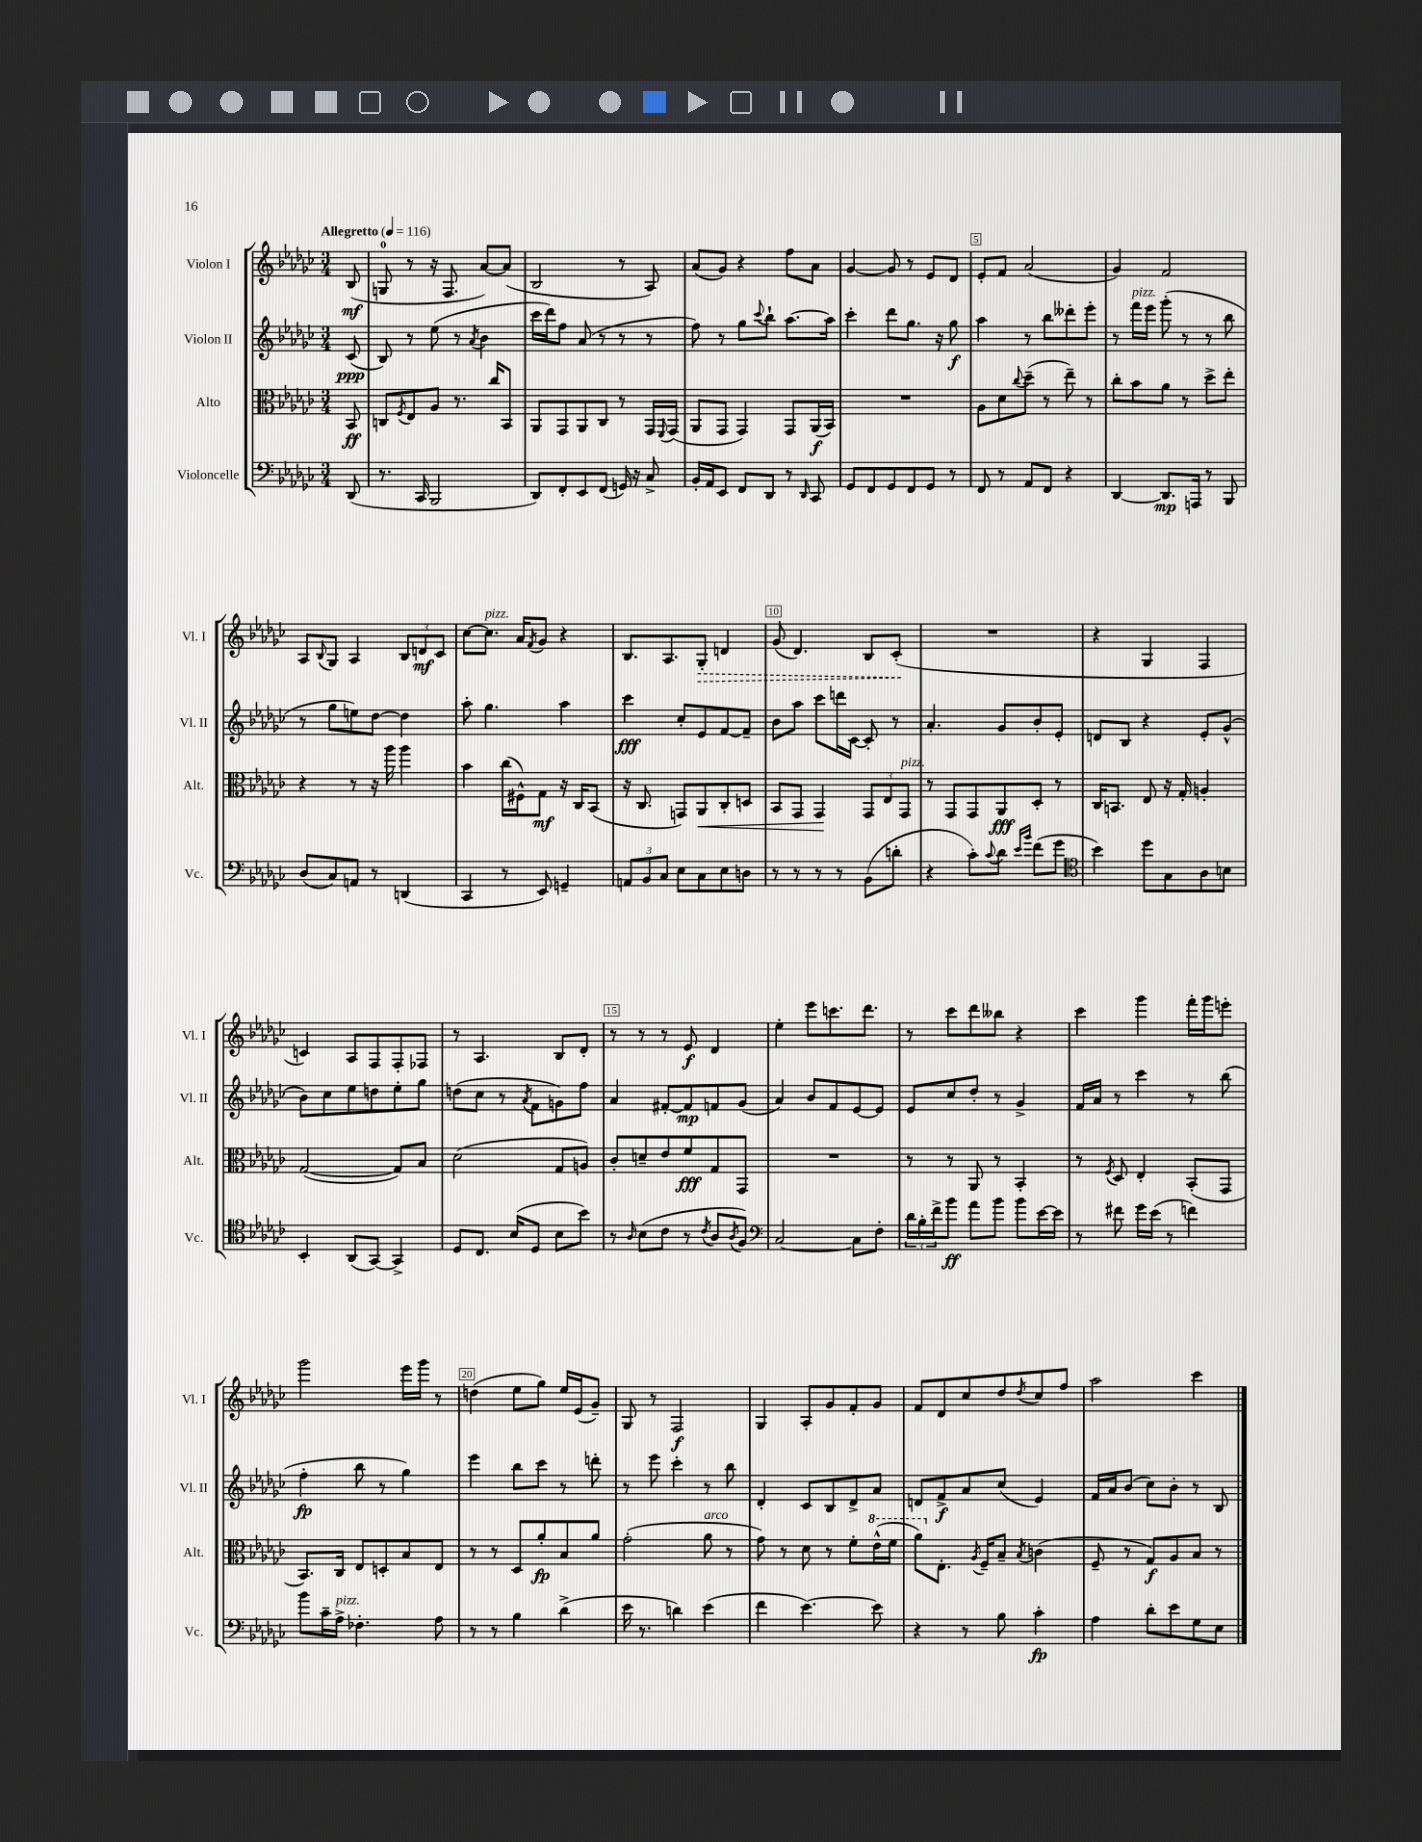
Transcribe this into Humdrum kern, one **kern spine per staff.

**kern	**kern	**kern	**kern
*staff4	*staff3	*staff2	*staff1
*clefF4	*clefC3	*clefG2	*clefG2
*k[b-e-a-d-g-c-]	*k[b-e-a-d-g-c-]	*k[b-e-a-d-g-c-]	*k[b-e-a-d-g-c-]
*M3/4	*M3/4	*M3/4	*M3/4
*MM116	*MM116	*MM116	*MM116
(8DD-	8BB-	(8c-	(8B-
=	=	=	=
8.r	8C	8B-)	8G
.	8qF	.	.
.	8E-	8r	8r
16CC-	.	.	.
2BBB-	8A-	(8ee-	16r
.	.	.	8.F
.	8.r	8r	.
.	.	8qa-	.
.	.	4b-	[8a-)
.	16cc-	.	.
.	8BB-	.	(8a-]
=	=	=	=
8DD-)	8AA-	16ccc-	2B-
.	.	16ddd-)	.
8FF'	8GG-	8ff	.
8EE-	8AA-	(8a-	.
(8FF	8C-	8r	.
16GG)	8r	8r	8r
16r	.	.	.
8C-^	16GG-	8r	8A-)
.	8qqFF	.	.
.	(16GG-	.	.
=	=	=	=
16BB-'	8AA-	8ff)	(8a-
16AA-	.	.	.
8EE-	8GG-	8r	8g-)
8FF	4GG-)	8gg-	4r
.	.	8qqccc-	.
8DD-	.	8bb-`	.
8r	8GG-	[8.aa-	8ff
16qqDD-	.	.	.
8CC-	(16AA-	.	8a-
.	16BB-)	16aa-]	.
=	=	=	=
8GG-	2.r	4ccc-'	[4g-
8FF	.	.	.
8GG-	.	8ddd-	8g-]
8FF	.	8.gg-	8r
8GG-	.	.	8e-
.	.	16r	.
8r	.	8gg-	8d-
=	=	=	=
8FF	8A-	4aa-	8e-'
8r	8d-	.	8f
.	8qqcc-	.	.
8AA-	(8dd-~	8r	(2a-
8FF	8r	8bb-	.
4r	8ee-~)	8ddd--'	.
.	8r	8eee-'	.
=	=	=	=
[4DD-	8cc-'	8r	4g-)
.	8b-	16fff	.
.	.	16eee-	.
8.DD-]	8a-	(8ggg-'	2f
.	8r	8r	.
16AAA	.	.	.
8r	8dd-^	8r	.
8BBB-	8ee-'	8bb-	.
=	=	=	=
(8D-	4r	8r	8A-
.	.	.	8qqB-
8C-)	.	8gg-	8G-
8AA	8r	8ee)	4A-
8r	16r	[8dd-	.
.	16aa-	.	.
(4DD	4aa-	4dd-]	12B-
.	.	.	12d
.	.	.	12c-
=	=	=	=
4CC-	4b-	8aa-'	[8cc-
.	.	4.gg-	8.cc-]
8r	(16cc-	.	.
.	16F#^^)	.	16a-
.	.	.	8qf
8EE-)	8G-	.	8g-
4GG~	16r	4aa-	4r
.	16C-	.	.
.	(8BB-	.	.
=	=	=	=
12AA	16r	4ccc-	8.B-
.	8.C-	.	.
12BB-	.	.	.
12C-	.	.	.
.	.	.	8.A-
8E-	8GG)	8cc-'	.
8C-	8AA-	8e-	8G-'
8E-	8C-'	[8f	4d
8D	8D	8f~]	.
=	=	=	=
8r	8BB-	8b-	(8g-
8r	8GG-	8aa-	4.d-)
8r	4GG-	8ccc-	.
8r	.	16ddd	.
.	.	[16c-	.
(8BB-	12GG-	8c-']	8B-
.	12E-	.	.
8d'	.	8r	(8c-'
.	12GG-	.	.
=	=	=	=
4r	8r	4.a-'	2.r
.	8GG-	.	.
8c-')	8GG-	.	.
8qqc-	.	.	.
8d-	8AA-	8g-	.
16qqe-	.	.	.
16qqb-	.	.	.
(8f	8D-'	8b-'	.
8g-	8r	8e-'	.
=	=	=	=
*clefC4	*	*	*
4b-)	16C-	8d	4r
.	8.BB	.	.
.	.	8B-	.
8dd-	8E-	4r	4G-
8G-	16r	.	.
.	16G-'	.	.
8A-	4A'	8e-'	4F
8B	.	(8g-^^	.
=	=	=	=
4BB-'	([2G-	8b-)	4c)
.	.	8cc-	.
(8AA-	.	8ee-	8A-
[8GG-)	.	8dd	8F
4GG-^]	8G-])	8ee-'	8F'
.	8B-	8gg-	8F-
=	=	=	=
8D-	(2d-	(8dd	8r
8.C-	.	8cc-	4.A-
.	.	8r	.
(16B-	.	.	.
.	.	8qa-	.
8D-	.	8f	.
8B-	8G-	8g)	8B-
8b-)	8A)	8ff	8d-'
=	=	=	=
8r	8c-'	4a-	8r
16qqA-	.	.	.
(8B-	8d~	.	8r
8c-	8e-	[8f#'	8r
8r	8f	8f#]	8e-
8qc-	.	.	.
8A-	8G-	8f	4d-
8qA-	.	.	.
8F)	8GG-	(8g-	.
=	=	=	=
*clefF4	*	*	*
[2C-	2.r	4a-)	4ee-'
.	.	8b-	8eee-
.	.	8f	8.ccc
8C-]	.	[8e-	.
.	.	.	8.ddd-
8F'	.	8e-]	.
=	=	=	=
24d-	8r	8e-	8r
24B-'	.	.	.
24f^	.	.	.
8b-	8r	8cc-	8ccc-
8a-	8AA-	8dd-'	8ddd-
8b-	8r	8r	8bb--
8b-	4BB-'	4g-^	4r
[16e-	.	.	.
16e-]	.	.	.
=	=	=	=
8r	8r	16f	4ccc-
.	.	16a-	.
.	8qF	.	.
8f#	8D-	8r	.
16g-	4E-'	4ccc-	4ggg-
(16e-	.	.	.
8r	.	.	.
4f)	(8BB-'	8r	16fff'
.	.	.	16ggg-
.	8GG-	(8bb-	8eee'
=	=	=	=
8b-	8.BB-)	4ff'	2ggg-
16c-~	.	.	.
16A-^	16C-	.	.
4.F-'	8E-	8bb-	.
.	8D'	8r	.
.	8B-	4gg-)	16eee-
.	.	.	16ggg-
8A-	8E-	.	8r
=	=	=	=
8r	8r	4eee-	(4dd
8r	8r	.	.
4B-	8D-	8bb-	8ee-
.	8a-'	8ccc-	8gg-)
(4d-^	8B-	8r	16ee-
.	.	.	(16e-
.	8a-	8ddd'	8g-~)
=	=	=	=
16e-	(2g-'	8r	8G-
8.r	.	.	.
.	.	8eee-	8r
4d)	.	4ccc-'	2F
(4e-	8a-	8r	.
.	8r	8bb-	.
=	=	=	=
4f	8g-)	4d-'	4G-
.	8r	.	.
[4.e-)	8d-	8c-	8A-'
.	8r	8B-	8g-
.	8f'	8d-^	8f'
8e-]	(16ee-^^	8a-	8g-
.	16ff	.	.
=	=	=	=
4r	8aa-)	8d	8f
.	8.E-'	8f^	8d-
8r	.	8a-	8cc-
.	8qA-	.	.
.	16F~	.	.
8B-	8B-~	(8cc-	8dd-
.	8qB-	.	8qdd-
4c-'	(4c	4e-)	8cc-
.	.	.	8ff
=	=	=	=
4A-	8F~	16f	2aa-
.	.	16a-	.
.	8r	(8b-	.
8d-'	8G-)	8cc-)	.
8e-	8A-	8b-'	.
8G-	8B-	8r	4ccc-
8E-	8r	8B-	.
==	==	==	==
*-	*-	*-	*-
